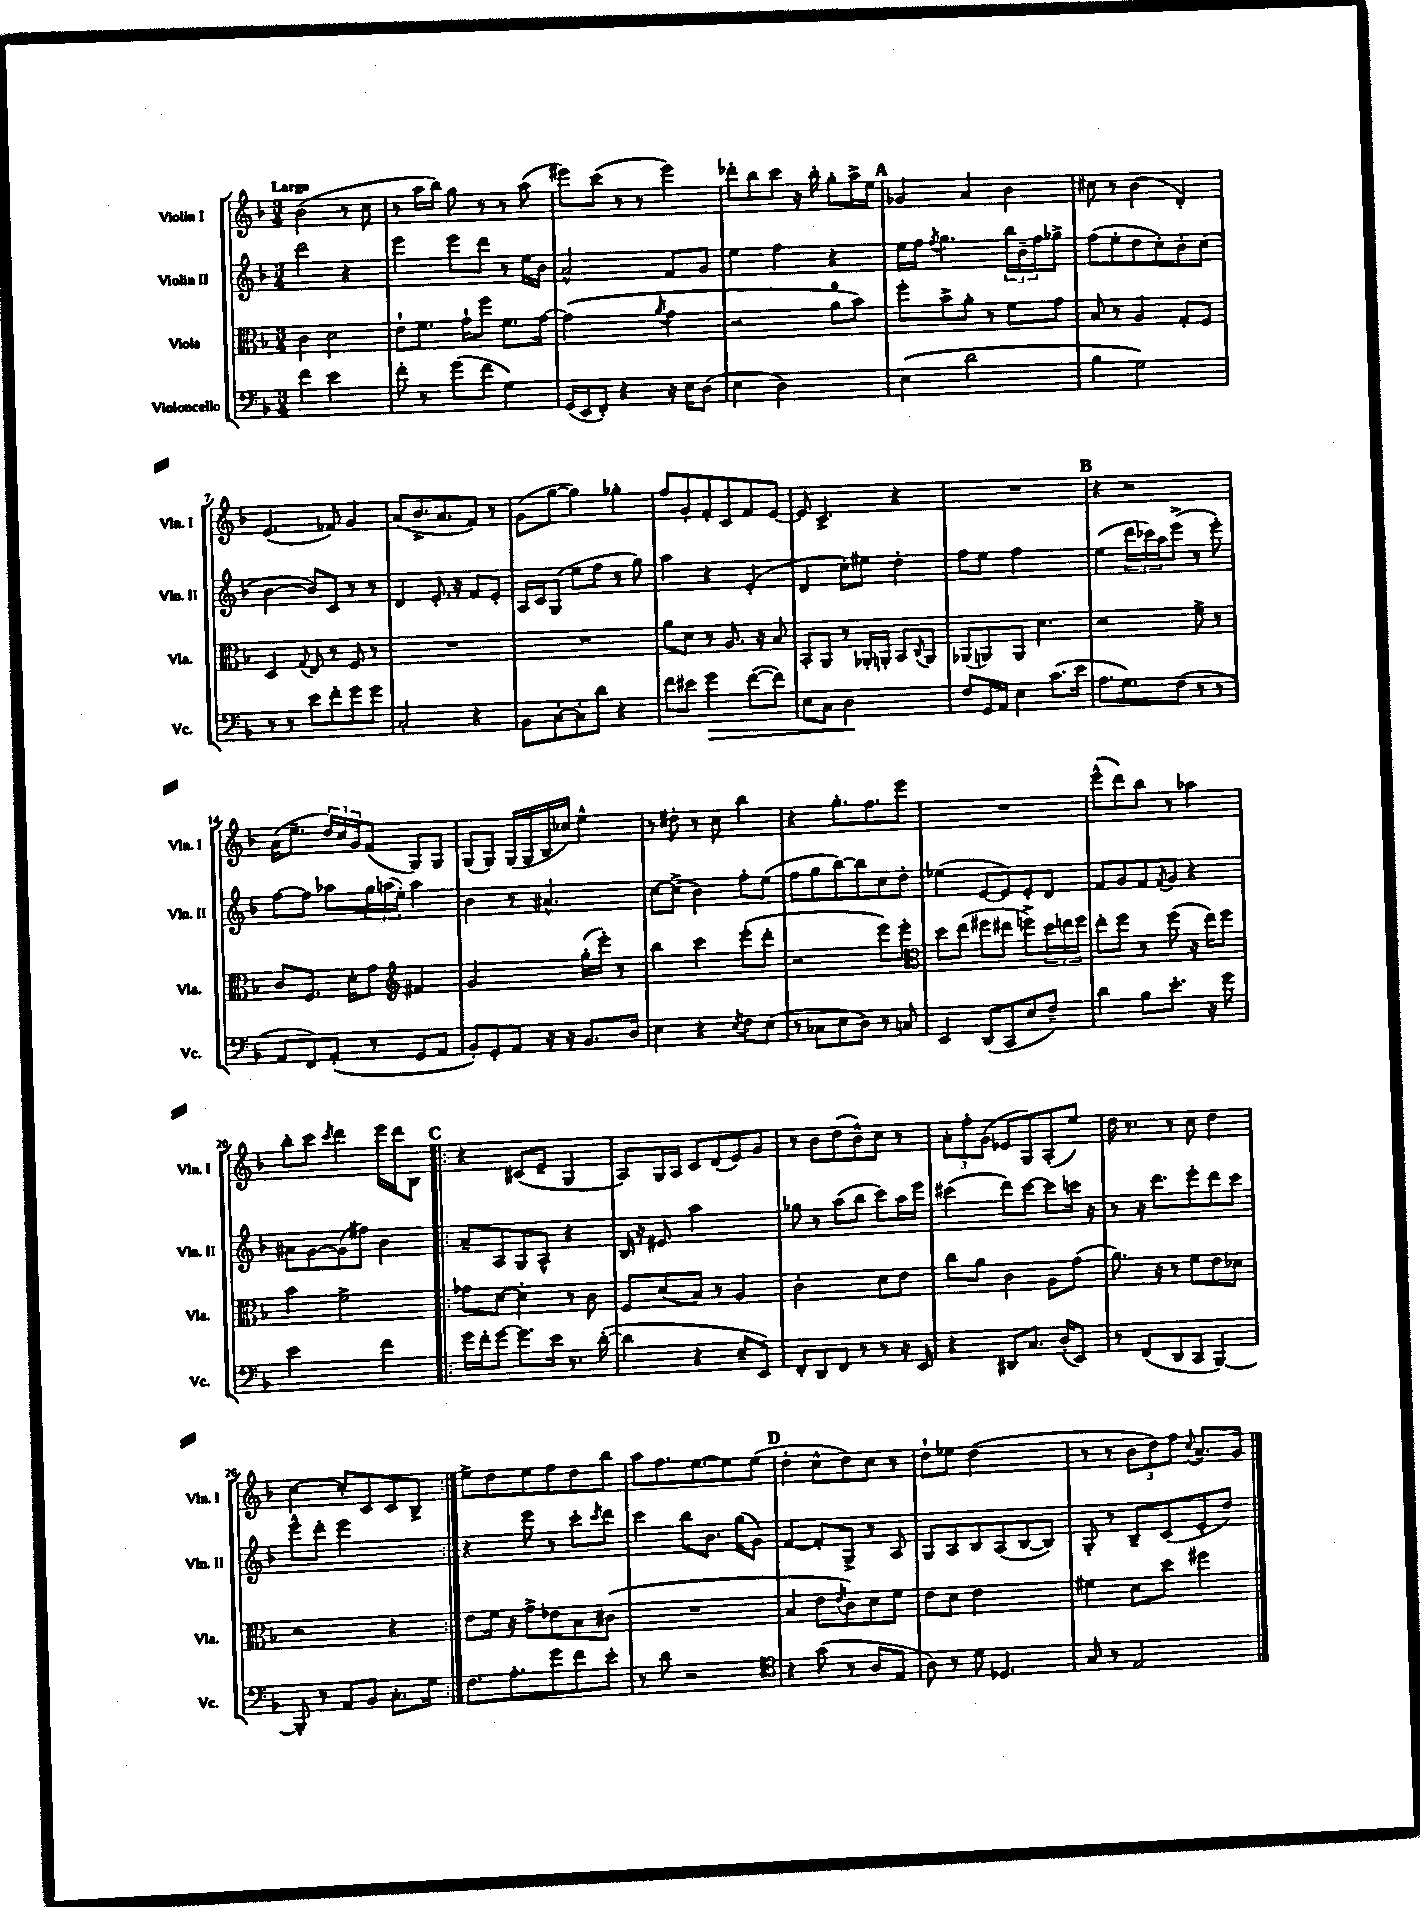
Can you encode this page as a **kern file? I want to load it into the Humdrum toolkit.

**kern	**dynam	**kern	**kern	**kern
*part4	*part4	*part3	*part2	*part1
*staff4	*staff4	*staff3	*staff2	*staff1
*I"Violoncello	*	*I"Viola	*I"Violin II	*I"Violin I
*I'Vc.	*	*I'Vla.	*I'Vln. II	*I'Vln. I
*clefF4	*	*clefC3	*clefG2	*clefG2
*k[b-]	*	*k[b-]	*k[b-]	*k[b-]
*M3/4	*	*M3/4	*M3/4	*M3/4
=1	=1	=1	=1	=1
!	!	!	!	!LO:TX:a:B:t=Largo
4f\	.	4c\	2ddd\	(2b-\
2e\	.	2d\	.	.
.	.	.	4r	8r
.	.	.	.	8cc\
=2	=2	=2	=2	=2
8f'\	.	8e`\L	4eee\	8r
8r	.	8.f\J	.	16aa\LL
.	.	.	.	16bb-\JJ)
(8g\L	.	.	8eee\L	8gg\
.	.	16g`\KL	.	.
8f\J	.	8ff\J	8ddd\J	8r
4G\)	.	8.f\L	8r	8r
.	.	.	16ee\LL	(8aa\
.	.	[16g\Jk	16b-\JJ	.
=3	=3	=3	=3	=3
(16GG/LL	.	(2g\]	2a^^/	8eee#X\L)
16EE/J	.	.	.	.
8FF'/J)	.	.	.	(8ccc\J
4r	.	.	.	8r
.	.	.	.	8r
.	.	8qa/	.	.
16r	.	4g\	8f/L	4eee#\)
16E\KL	.	.	.	.
(8D\J	.	.	8g/J	.
=4	=4	=4	=4	=4
4E\	.	2r	4ee\	8ddd-X'\L
.	.	.	.	8bb-\
2D\)	.	.	4ff\	8ccc\J
.	.	.	.	16r
.	.	.	.	16bb-'\
.	.	8a\L	4r	8gg'\L
.	.	8b-\J)	.	16aa^\L
.	.	.	.	16ee\JJ
!!LO:REH:place=s1:t=A
=5	=5	=5	=5	=5
(4E\	.	8ff'\L	16ee\LL	4g-X/
.	.	.	16ff\JJ	.
.	.	.	8qff/	.
.	.	8b-^\	4.gg\	.
2d\	.	8a'\J	.	4a/
.	.	8r	.	.
.	.	8f\L	24bb-\LL	4b-\
.	.	.	24b-~\	.
.	.	.	24ff\J	.
.	.	8g\J	8gg-X^\J	.
=6	=6	=6	=6	=6
4B-\	.	8B-/	(8ff\L	8cc#X\
.	.	8r	8ee'\	8r
2G\)	.	4A/	8dd\	(4b-\
.	.	.	8cc'\)	.
.	.	8G'/L	8b-'\	4d'/)
.	.	8F/J	(8cc\J	.
!!LO:LB:g=z
=7	=7	=7	=7	=7
8r	.	4D/	[4b-\	(4.e/
8r	.	.	.	.
.	.	8qqG/	.	.
8e\L	.	8E/	8b-/L])	.
8f'\	.	8r	8c/J	8f-X/)
8g\	.	8F/	8r	4g/
8g\J	.	8r	8r	.
=8	=8	=8	=8	=8
2C'/	.	2.r	4d/	(8a/L
.	.	.	.	8.b-^/
.	.	.	8.e'/	.
.	.	.	.	8.a/
.	.	.	16r	.
4r	.	.	8f/L	8f/J)
.	.	.	8e'/J	8r
=9	=9	=9	=9	=9
8BB-\L	.	2.r	16A/LL	(8g\L
.	.	.	16c/J	.
[8C'\	.	.	(8G/J	[8gg\J
8C'\]	.	.	8ee\L	4gg\])
8d\J	.	.	8ff\J	.
4r	.	.	8r	4gg-X'\
.	.	.	8gg\)	.
=10	=10	=10	=10	=10
8f\L	.	8a\L	4aa\	8ff/L
8e#X\J	.	8d\J	.	8g'/
!	!LO:HP:b	!	!	!
4g\	>	8r	4r	8f'/
.	.	8.A/	.	8c/
([8f\L	.	.	(4e'/	8f/
.	.	16r	.	.
8f\J])	.	8B-/	.	[8e/J
=11	=11	=11	=11	=11
8E\L	.	8BB-'/L	4d/	8e/]
8C\J	.	8AA/J	.	4.c^/
2D\	.	8r	8cc'\L)	.
.	.	16AA-X'/LL	8ee#X\J	.
.	.	16AAn'/JJ	.	.
.	.	8BB-/L	4dd'\	4r
.	.	8qC/	.	.
.	.	8AA/J	.	.
.	]	.	.	.
=12	=12	=12	=12	=12
8F/L	.	(8AA-X/L	8ff\L	2.r
16GG/L	.	8AAn/)	8ee\J	.
16AA/JJ	.	.	.	.
4E\	.	8AA/J	2ff\	.
.	.	4.d\	.	.
(8.c\L	.	.	.	.
16e\Jk	.	.	.	.
!!LO:REH:place=s1:t=B
=13	=13	=13	=13	=13
8.A\L	.	2r	(4ee\	4r
8.G\)	.	.	.	.
.	.	.	24ddd\LL	2r
.	.	.	24ccc-X\)	.
.	.	.	24aa\J	.
(8F\J	.	.	(8eee^\J	.
8r	.	8f^\	8r	.
8r	.	8r	8eee'\)	.
!!LO:LB:g=z
=14	=14	=14	=14	=14
8AA/L	.	8c/L	[8ff\L	(16a\KL
.	.	.	.	8.ee~\J
8FF/)	.	8.F/J	8ff\J]	.
(8AA'/J	.	.	8aa-X\L	24dd/LL)
.	.	.	.	24cc/
.	.	16d'\KL	.	.
.	.	.	.	24g/J
8r	.	8g\J	24gg\L	(8f/J
.	.	.	(24aan\	.
.	.	.	24ee'\JJ)	.
*	*	*clefG2	*	*
8GG/L	.	4f#X/	4aa\	8G/L)
8AA/J	.	.	.	8G/J
=15	=15	=15	=15	=15
8BB-'/L)	.	2g/	4b-\	(8G/L
8GG'/	.	.	.	8G/J)
8AA/J	.	.	8r	(16G/LL
.	.	.	.	16G/
16r	.	.	4.a#X^^/	16B-/
16r	.	.	.	16cc-X/JJ)
8.BB-/L	.	(16gg'\LL	.	4ee^^\
.	.	16eee'\JJ)	.	.
.	.	8r	.	.
16D/Jk	.	.	.	.
=16	=16	=16	=16	=16
4E\	.	4bb-\	[8cc\L	8r
.	.	.	(8cc^\J]	8dd#X'\
4r	.	4ccc\	4b-\)	8r
.	.	.	.	8cc\
8qE/	.	.	.	.
8F\L	.	(8eee'\L	8ff'\L	4bb-\
(8E\J	.	8ddd'\J	(8ee\J	.
=17	=17	=17	=17	=17
8r	.	2r	8ff\L	4r
8C-X\L	.	.	8gg\	.
8E\	.	.	[8bb-\)	8.gg'\L
8D\J)	.	.	8bb-\]	.
.	.	.	.	8.ff\
8r	.	8eee\L)	8cc\	.
8Cn/	.	8eee'\J	8dd'\J	8eee\J
=18	=18	=18	=18	=18
*	*	*clefC3	*	*
4EE/	.	8dd\L	(4ee-X\	2.r
.	.	(8ee\J	.	.
(8DD/L	.	8ff#X\L	[8e/L	.
8CC/	.	8ee#X\J	8e/])	.
8E/	.	8ffn^\L)	8e'/	.
8F~/J)	.	24dd\L	8d/J	.
.	.	24een\	.	.
.	.	24ff\JJ	.	.
=19	=19	=19	=19	=19
4d\	.	8ee'\L	8f/L	(8eee^^\L
.	.	8ff\J	8g/	8ddd\)
8B-\L	.	8r	8f/	8bb-\J
.	.	.	8qf/	.
8.e'\J	.	(8ff\	8g/J	8r
.	.	16r	4r	4aa-X\
16r	.	16ee\KL)	.	.
8g\	.	8ff\J	.	.
!!LO:LB:g=z
=20	=20	=20	=20	=20
2e\	.	4b-\	8a#X\L	8bb-'\L
.	.	.	[8g\	8ccc\J
.	.	.	.	8qccc/
.	.	2f^\	(8g\]	4ddd\
.	.	.	8ff#X\J)	.
4f\	.	.	4b-\	16eee\LL
.	.	.	.	16ddd\J
.	.	.	.	8B-\J
!!LO:REH:place=s1:t=C
=21!|:	=21!|:	=21!|:	=21!|:	=21!|:
16g\LL	.	8g-X\L	8a~/L	4r
16f'\J	.	.	.	.
[8g\J	.	[8d\J	8A/	.
8.g\L]	.	4d'\]	8G/	(8c#X/L
.	.	.	8A^^/J	8e~/J
16e\Jk	.	.	.	.
8.r	.	8r	4r	4G/
.	.	8c\	.	.
([16d'\	.	.	.	.
=22	=22	=22	=22	=22
4d\]	.	8F/L	16B-/	8A/L)
.	.	.	16r	.
.	.	(8d/	8e#X/	16G/L
.	.	.	.	16A/JJ
4r	.	8B-/J)	2aa\	8c/L
.	.	8r	.	(8d/
8E~/L	.	4A/	.	8e/)
8EE/J)	.	.	.	8g/J
=23	=23	=23	=23	=23
8FF'/L	.	2c'\	8gg-X\	8r
8DD/	.	.	8r	8b-\L
8FF/J	.	.	(8aa\L	(8dd\
8r	.	.	8bb-\J	8b-^^\)
8r	.	8d\L	8ccc\L)	8cc\J
16r	.	8e\J	16aa\L	8r
16EE/	.	.	16eee\JJ	.
=24	=24	=24	=24	=24
4r	.	8cc\L	(4ccc#X\	12a'\L
.	.	.	.	12ff'\
.	.	8a\J	.	.
.	.	.	.	(12g\J
8DD#X/L	.	4c\	8ddd\L)	8e-X/L
8.C/J	.	.	[8ccc#\J	8G/)
.	.	8A\L	8ccc#\L]	(8A'/
(16D'/KL	.	.	.	.
8EE/J)	.	(8g\J	16cccn\Jk	8ee/J)
.	.	.	16r	.
=25	=25	=25	=25	=25
8r	.	8.a\)	8r	16dd\
.	.	.	.	8.r
(8FF/L	.	.	16r	.
.	.	16r	8.ddd\L	.
8DD/	.	8r	.	8r
8CC/J	.	8f\L	8eee'\	8cc\
[4BBB-/)	.	8e\	8ddd\	4dd\
.	.	8d-X\J	8ccc\J	.
!!LO:LB:g=z
=26	=26	=26	=26	=26
8BBB-'/]	.	2r	8eee^^\L	[4cc\
8r	.	.	8ddd'\J	.
8AA/L	.	.	2eee\	8cc'/L]
8BB-/J	.	.	.	8c/
8.C'\L	.	4r	.	8c/
.	.	.	.	8B-^/J
16G\Jk	.	.	.	.
=27:|!	=27:|!	=27:|!	=27:|!	=27:|!
8.F\L	.	8e\L	4r	8ee^\L
.	.	16f\Jk	.	8dd\
8.A'\	.	16r	.	.
.	.	8g^\L	8eee\	8ee\
8g\	.	8e-X\	8r	8ff\
8f\	.	8B-\	8ccc'\L	8dd\
.	.	.	8qccc/	.
8e'\J	.	(8c#X\J	8ddd\J	8bb-\J
=28	=28	=28	=28	=28
8r	.	2.r	4ccc\	8aa\L
8d\	.	.	.	8.ff\
2r	.	.	8bb-\L	.
.	.	.	.	[8.ee\
.	.	.	8.b-\J	.
.	.	.	.	8ee\]
.	.	.	(16gg\KL	.
.	.	.	8g\J)	(8ee\J
!!LO:REH:place=s1:t=D
=29	=29	=29	=29	=29
*clefC4	*	*	*	*
4r	.	4B-/	[4f/	4dd'\
(8g\	.	8e\L	8f'/L]	8cc^^\L
.	.	8qe/	.	.
8r	.	8c\)	8G^/J	8dd\)
8A/L	.	8d\	8r	8cc\J
8E/J	.	8f\J	8A/	8r
=30	=30	=30	=30	=30
8A\)	.	8e\L	8G/L	8dd`\L
8r	.	8d\J	8A/	8ee-X\J
8d\	.	2e\	8B-/	(2dd\
4.D-X/	.	.	(8A/	.
.	.	.	[8B-/	.
.	.	.	8B-/J])	.
=31	=31	=31	=31	=31
8G/	.	4f#X\	8G'/	8r
8r	.	.	8r	8r
2E/	.	8d\L	8B-~/L	12b-\L
.	.	.	.	12dd\)
.	.	8dd\J	(8c/	.
.	.	.	.	12ff\J
.	.	.	.	8qqcc/
.	.	4ff#X\	8e'/	8.a~/L
.	.	.	8dd/J)	.
.	.	.	.	16g/Jk
==	==	==	==	==
*-	*-	*-	*-	*-
